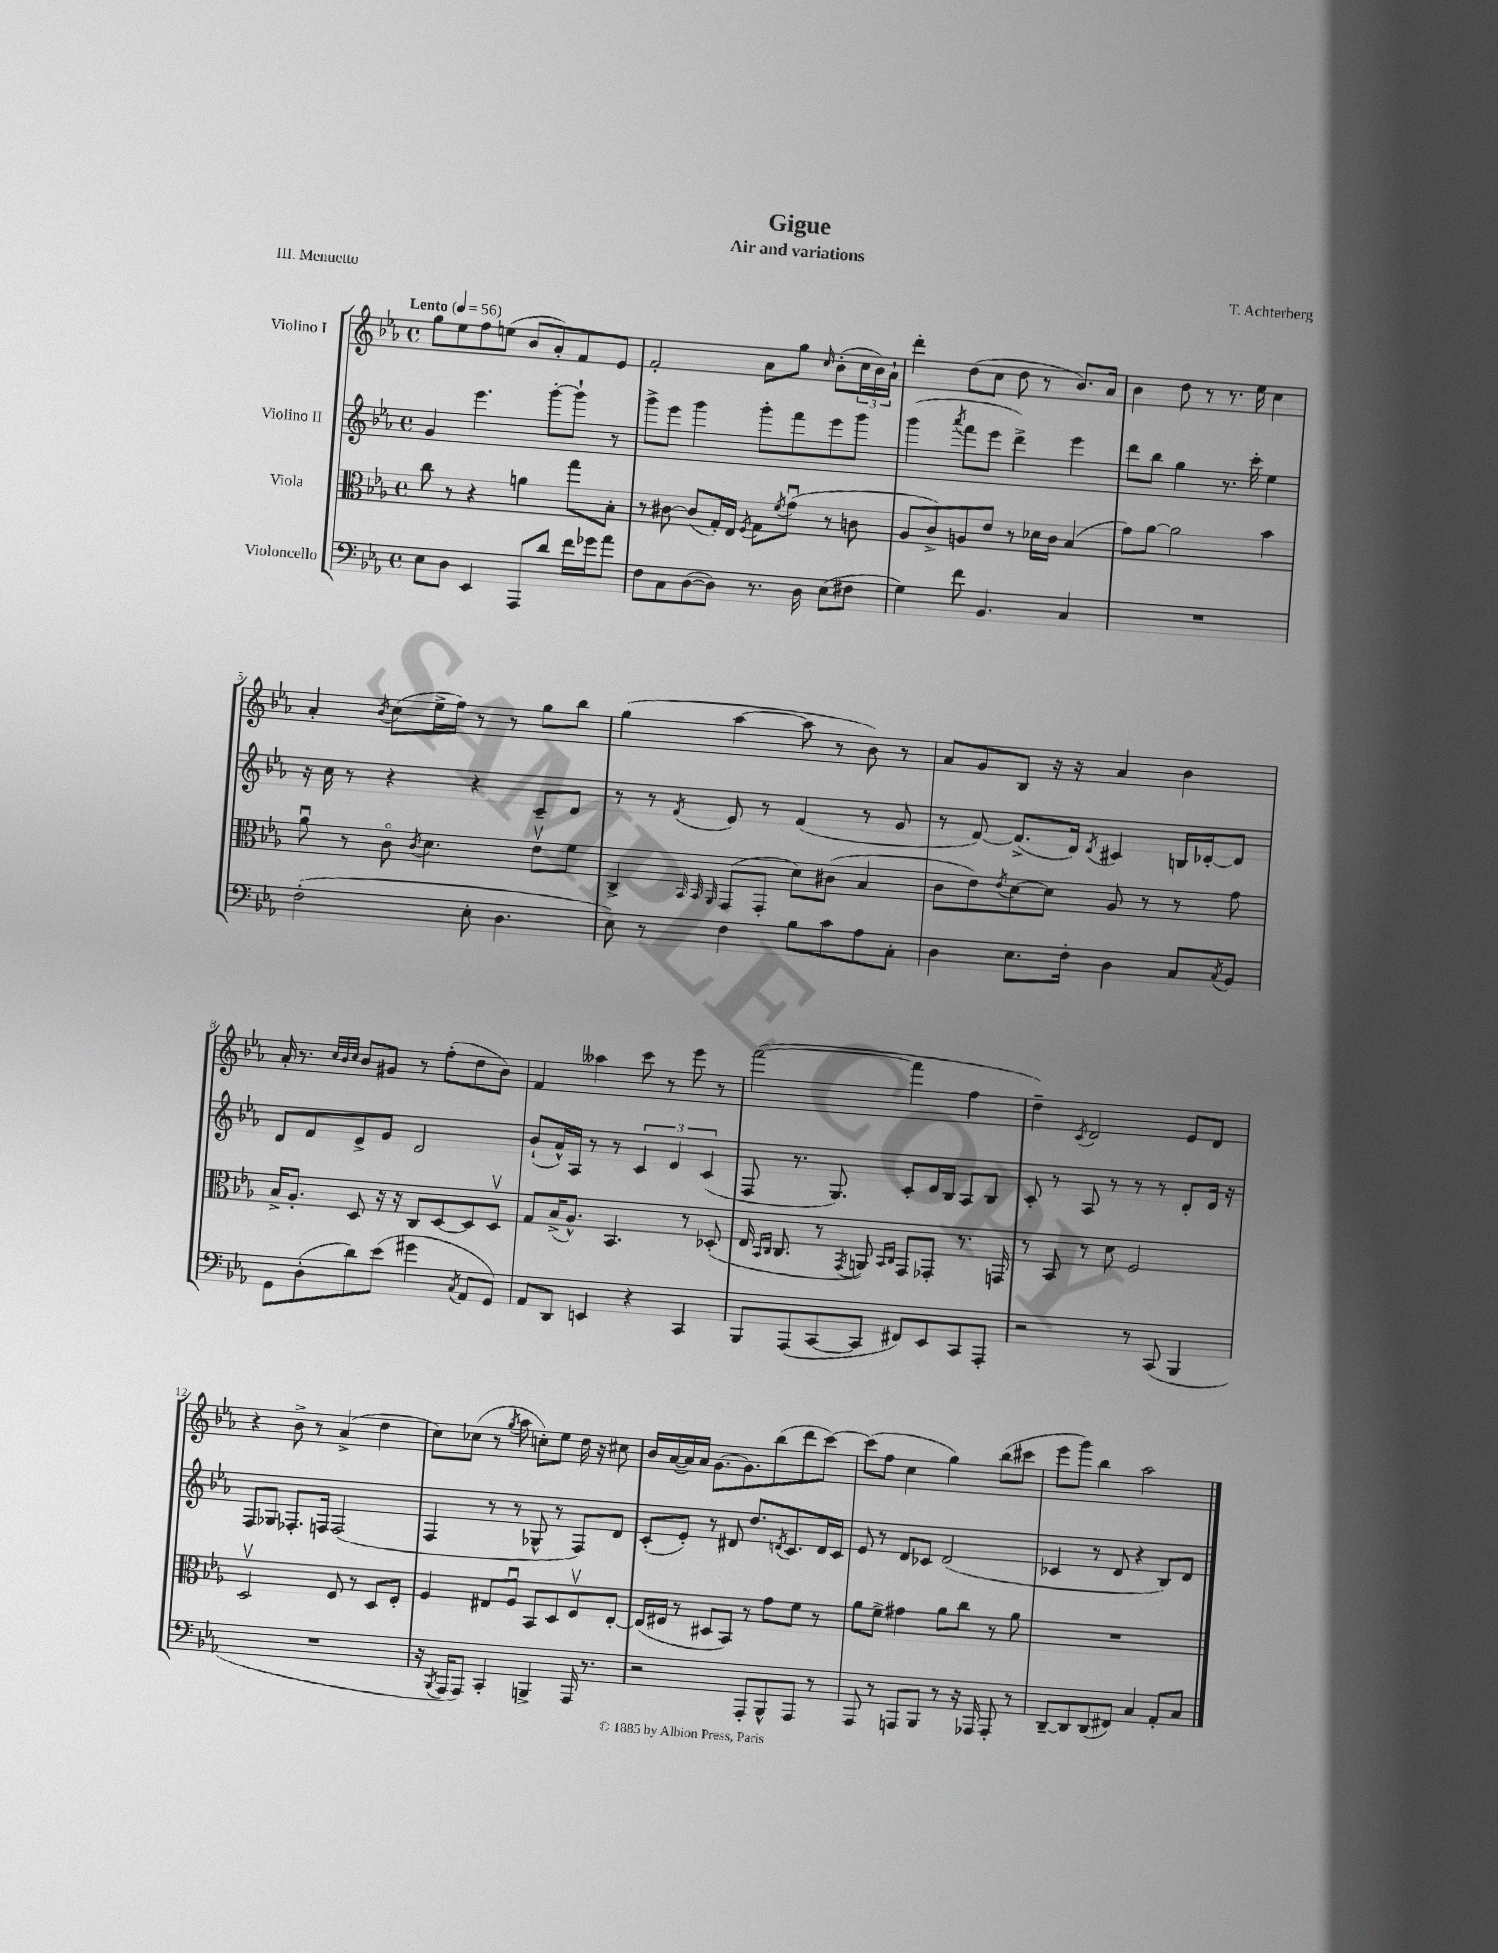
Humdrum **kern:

**kern	**kern	**kern	**kern
*part4	*part3	*part2	*part1
*staff4	*staff3	*staff2	*staff1
*I"Violoncello	*I"Viola	*I"Violino II	*I"Violino I
*clefF4	*clefC3	*clefG2	*clefG2
*k[b-e-a-]	*k[b-e-a-]	*k[b-e-a-]	*k[b-e-a-]
*M4/4	*M4/4	*M4/4	*M4/4
*met(c)	*met(c)	*met(c)	*met(c)
*MM56	*MM56	*MM56	*MM56
=1	=1	=1	=1
!	!	!	!LO:TX:a:B:t=Lento
8E-\L	8cc\	4g/	8gg\L
8D\J	8r	.	8ee-\
4EE-/	4r	4.eee-\	8ff\
.	.	.	(8een\J
8AAA-/L	4an\	.	8b-/L
8d/J	.	[8ggg'\L	8a-'/)
16f\LL	8gg\L	8ggg`\J]	8f/
16g-X\J	.	.	.
8a-\J	8B-'\J	8r	8e-/J
=2	=2	=2	=2
8F\L	8r	8ggg^\L	2f'/
8C\	[8c#X\	8eee-\J	.
([8D\	(8c#/L]	4ggg\	.
8D\J])	16G'/L)	.	.
.	16E-/JJ	.	.
.	8qF/	.	.
8.r	8G\L	8ggg'\L	8a-\L
.	8qf/	.	.
.	(8gu\J	8fff\	8gg\J
16D\	.	.	.
.	.	.	16qqcc/
(8E-\L	8r	8eee-\	(8b-'\L
8F#X\J	8cn\	8ggg\J	24cc\L
.	.	.	24b-\)
.	.	.	24a-`\JJ
=3	=3	=3	=3
4G\)	8A-/L	(4ggg\	4ddd'\
.	8c^/)	.	.
.	.	8qaaa-/	.
8f\	8An/	8fff\L	(8dd\L
4.BB-/	8e-/J	8eee-\J	8cc\J
.	8r	4ddd^\)	8dd\
.	16d-X\LL	.	8r
.	16c\JJ	.	.
4C/	(4B-/	4eee-\	8.b-/L)
.	.	.	16a-/Jk
=4	=4	=4	=4
1r	8g\L)	8ddd\L	4b-\
.	[8a-\J	8bb-\J	.
.	2a-\]	4gg\	8dd\
.	.	.	8r
.	.	8.r	8.r
.	.	16ccc'\	16ee-\
.	4b-\	4ee-\	4cc\
!!LO:LB:g=z
=5	=5	=5	=5
(2F'\	8a-u\	16r	4a-'/
.	.	16cc\	.
.	8r	8r	.
.	.	.	8qb-/
.	8c\	4r	(8cc\L
.	8qc/	.	.
.	4.d\	.	16ee-^\L
.	.	.	16ff\JJ)
8E-'\	.	4r	8r
4.D\	.	.	8r
.	8e-v\L	8c~/L	8gg\L
.	8f\J	8d/J	8bb-\J
=6	=6	=6	=6
8E-\)	4C^/	8r	(4gg\
8r	.	8r	.
.	32qqBB-/	.	.
.	32qqBB-/	.	.
.	32qqAA-/	8qf/	.
4F\	(8GG/L	8e-/	[4aa-\
.	8GG'/J	8r	.
8B-\L	8d\L)	(4f/	8aa-\]
8c\	(8c#X\J	.	8r
8A-\	4B-/	8r	8b-\)
8C'\J	.	8g/	8r
=7	=7	=7	=7
4D\	8c\L	8r	8a-/L
.	8e-\)	[8f/)	8g/
.	8qe-/	.	.
8.E-\L	[8d\	(8.f^/L]	8B-/J
.	8d\J]	.	16r
16F'\Jk	.	16d/Jk)	16r
.	.	8qd/	.
4D\	8A-/	4c#X/	4a-/
.	8r	.	.
8C/L	8r	16Bn/LL	4b-\
.	.	[16d-X'/J	.
8qC/	.	.	.
8BB-/J	8g\	8d-/J]	.
!!LO:LB:g=z
=8	=8	=8	=8
8GG\L	16B-^/KL	8d/L	16a-'/
.	8.A-'/J	.	8.r
(8D'\	.	8f/	.
.	.	.	32qqcc/LLL
.	.	.	32qqb-/
.	.	.	32qqcc/JJJ
8d\)	8D/	8e-^/	8b-/L
(8e-\J	16r	8g/J	8g#X/J
.	16r	.	.
4g#X\	8C/L	2d/	8r
.	[8D/	.	(8ff'\L
8qC/	.	.	.
8AA-/L	8D/]	.	8dd\
8GG/J)	8Dv/J	.	8b-\J)
=9	=9	=9	=9
8AA-/L	8G/L	(8b-`/L	4f/
8DD/J	(16B-^/K	16a-^^/L)	.
.	8.A-^^/J)	16A-/JJ	.
4EEn/	.	8r	4aa--X\
.	4.BB-/	8r	.
4r	.	6c/	8ccc\
.	.	.	8r
.	.	6e-/	.
4CC/	8r	.	8eee-\
.	.	(6c/	.
.	(8D-X'/	.	8r
=10	=10	=10	=10
8BBB-/L	16E-/	8F/	([2fff\
.	16qqBB-/LL	.	.
.	16qqC/JJ	.	.
.	8.C/	.	.
(8AAA-/	.	8.r	.
[8CC/	8r	.	.
.	.	8.G/)	.
.	8qGG/	.	.
8CC/J]	8AAn/)	.	.
.	16qqBB-/LL	.	.
.	16qqC/JJ	.	.
8FF#X/L)	8GG/L	8c'/L	4fff\]
8EE-/	8GG-X'/J	16d/L	.
.	.	16B-/JJ	.
8CC/	8.r	8A-/L	4ff\
8AAA-'/J	.	8B-/J	.
.	16GGn/	.	.
=11	=11	=11	=11
2r	8r	8c'/	4dd~\)
.	8BB-/	8r	.
.	.	.	8qc/
.	8r	8A-/	2d/
.	8d\	8r	.
8r	2F/	8r	.
(8CC/	.	8r	.
4BBB-/	.	8d'/L	8e-/L
.	.	16e-/Jk	8d/J
.	.	16r	.
!!LO:LB:g=z
=12	=12	=12	=12
1r	2Dv/	8F/L	4r
.	.	8G-X/J	.
.	.	8.F-X'/L	8b-^\
.	.	.	8r
.	.	16Fn/Jk	.
.	8F/	(2F/	(4a-^/
.	8r	.	.
.	8D/L	.	4dd\
.	8F'/J	.	.
=13	=13	=13	=13
16r	4A-/	4F/	8cc\L)
8qBBB-/	.	.	.
16AAA-/KL	.	.	.
8AAA-/J)	.	.	(8cc-X\J
4CC'/	8G#X/L	8r	8r
.	.	.	8qgg/
.	8A-u/J	8r	8aa-\
4BBBn^/	8BB-/L	8G-X^^/	8ccn'\L)
.	8D/	8r	8ee-\J
16AAA-/	8Fv/	8F/L)	16dd\
8.r	.	.	16r
.	[8E-'/J	8d/J	8cc#X\
=14	=14	=14	=14
2r	(16E-/LL]	(8c'/L	16b-/LL
.	16F#X/JJ	.	([16a-/
.	8r	8e-'/J)	16a-/])
.	.	.	16a-/JJ
.	8D#X/L	8r	[8.g\L
.	8BB-/J)	8d#X/	.
.	.	.	8.g\]
8AAA-'/L	8r	8.dd/L	.
8BBB-^^/	8g\L	.	(8bb-\
.	.	8qdn/	.
.	.	8.c/	.
8AAA-/J	8f\J	.	8ddd\
8r	8r	16d/L	[8ccc\J)
.	.	16c/JJ	.
=15	=15	=15	=15
8AAA-/	8a-\L	8e-/	(8ccc\L]
8r	8f^\J	8r	8ff\J
8AAAn/L	4g#X\	8d/L	4cc\
8BBB-/J	.	8c-X/J	.
8r	8a-\L	(2d/	4gg\)
16r	8cc\J	.	.
16AAA-X/	.	.	.
8AAA-'/	8r	.	(8bb-\L
8r	8a-\	.	8ccc#X\J
=16	=16	=16	=16
[8DD~/L	1r	4c-X/	8eee-\L
8DD/]	.	.	8ggg\J)
(8DD/	.	8r	4bb-\
8FF#X/J)	.	8d/	.
4C/	.	4r	2aa-\
8AA-'/L	.	8B-/L)	.
8C/J	.	8d/J	.
==	==	==	==
*-	*-	*-	*-
